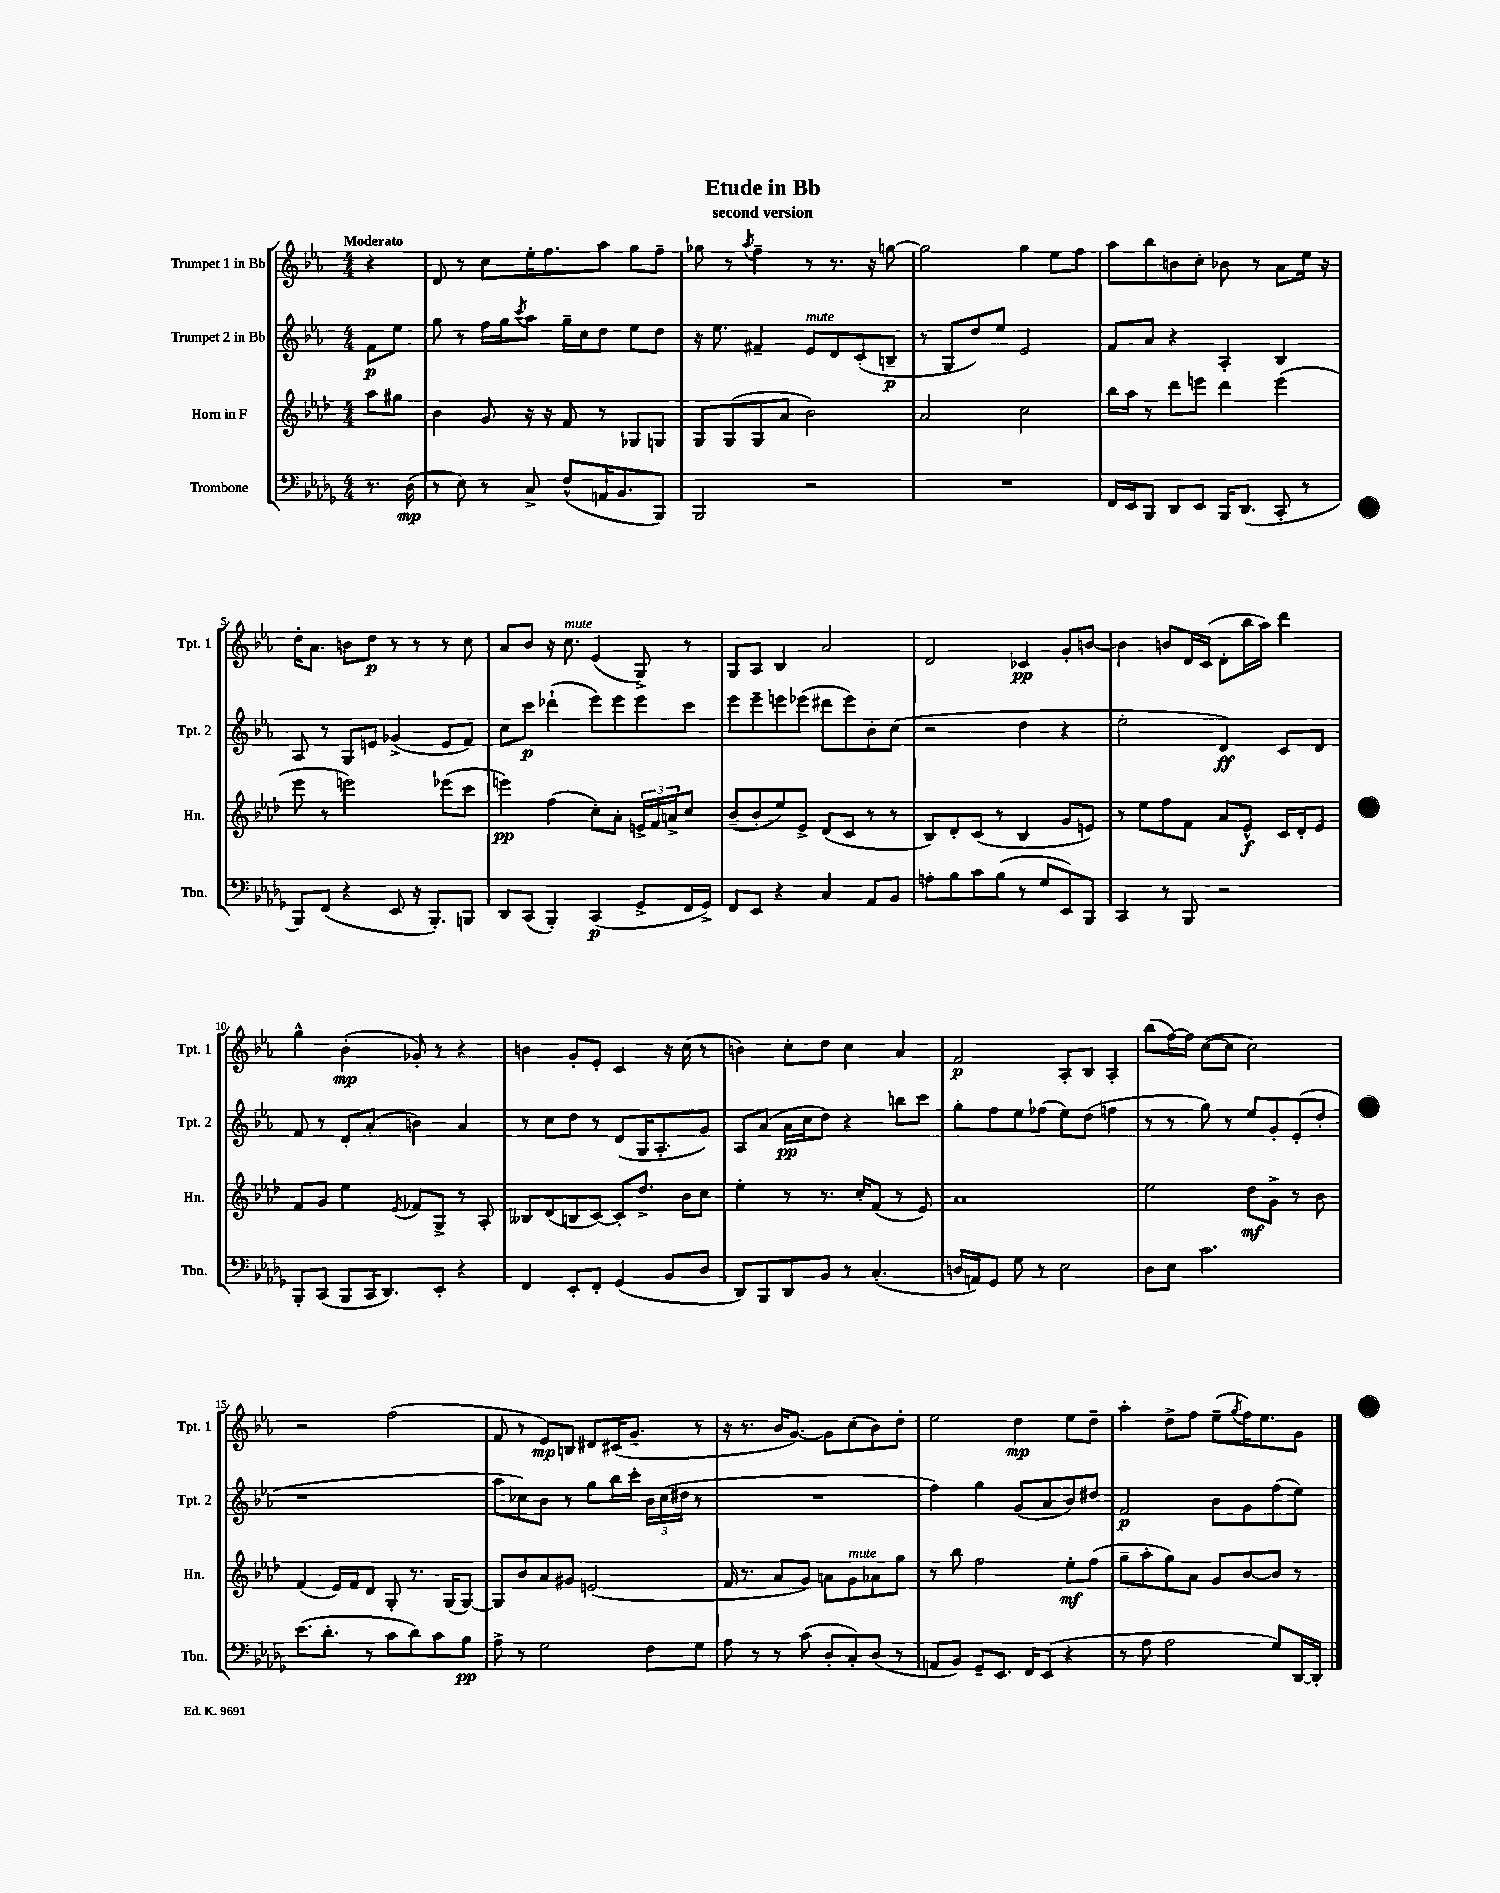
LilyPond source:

\header { title = "Etude in Bb" subtitle = "second version" }
<<
\new StaffGroup <<
\new Staff = "s0" \with { instrumentName = "Trumpet 1 in Bb" shortInstrumentName = "Tpt. 1" } {
    \clef treble \key ees \major \numericTimeSignature \time 4/4 \partial 4 \tempo "Moderato"
    r4 |
    d'8 r8 c''8 ees''16-. f''8. aes''8 g''8 f''8-- |
    ges''8 r8 \acciaccatura { aes''8 } f''4-- r8 r8. r16 g''8~ |
    g''2 g''4 ees''8 f''8 |
    aes''8 bes''8 b'8 c''8-. bes'8 r8 aes'8 ees''16 r16 |
    d''16-. aes'8. b'8 d''8\p r8 r8 r8 c''8 |
    aes'8 bes'8 r16 c''8.^\markup { \italic "mute" } ees'4( g8->) r8 |
    g8 aes8 bes4 aes'2 |
    d'2 ces'4\pp g'8-. b'8~ |
    b'4 b'8 d'16 c'16( d'8-. bes''16 aes''16) d'''4 |
    g''4-^ bes'4-.\mp( ges'8-.) r8 r4 |
    b'4 g'8-. ees'8-. c'4 r16 c''16( r8 |
    b'4) c''8-. d''8 c''4 aes'4 |
    f'2\p aes8-. bes8 aes4-. |
    bes''8( f''16~) f''16 c''8~( c''8 c''2) |
    r2 f''2( |
    f'8 r8 ees'8\mp) b8 dis'8 cis'16( g'8.-- r8 |
    r16 r8. bes'16 g'8.~) g'8 c''8( bes'8) d''8-. |
    ees''2 d''4\mp ees''8 d''8-- |
    aes''4-. d''8-> f''8 ees''8--( \acciaccatura { g''8 } f''16) ees''8. g'8 \bar "|." |
}
\new Staff = "s1" \with { instrumentName = "Trumpet 2 in Bb" shortInstrumentName = "Tpt. 2" } {
    \clef treble \key ees \major \numericTimeSignature \time 4/4 \partial 4
    f'8\p ees''8 |
    g''8 r8 f''16 g''16 \acciaccatura { c'''8 } aes''8 g''16-- c''16 d''8 ees''8 d''8 |
    r16 ees''8. fis'4-- ees'8^\markup { \italic "mute" } d'8 c'8-.( b8--\p |
    r8 g8 d''8) ees''8 ees'2 |
    f'8 aes'8 r4 aes4-. bes4 |
    aes8 r8 g8 e'8 ges'4->( e'8 f'8) |
    c''8 c'''8\p des'''4-!( ees'''8) ees'''8 ees'''8 c'''8 |
    ees'''8 ees'''8-- e'''8 ees'''8( dis'''8 ees'''8) bes'8-. c''8( |
    r2 d''4 r4 |
    ees''2-. d'4\ff) c'8 d'8 |
    f'8 r8 d'8-. aes'8-.( b'4) aes'4 |
    r8 c''8 d''8 r8 d'8( g16 aes8.-. g'8) |
    aes8 aes'8( aes'16\pp c''16 d''8) r4 b''8 c'''8 |
    g''8-. f''8 ees''8 fes''8( ees''8) d''8( f''4 |
    r8 r8 g''8) r8 ees''8 g'8-. ees'8-.( d''8-. |
    r1 |
    aes''8 ces''8) bes'8 r8 g''8 bes''16 c'''16-. \tuplet 3/2 { bes'16 ces''16( dis''16 } r8 |
    R1 |
    f''4) g''4 g'8( aes'8 bes'8) dis''8 |
    f'2\p bes'8 g'8 f''8( ees''8) \bar "|." |
}
\new Staff = "s2" \with { instrumentName = "Horn in F" shortInstrumentName = "Hn." } {
    \clef treble \key aes \major \numericTimeSignature \time 4/4 \partial 4
    aes''8 gis''8 |
    bes'4 g'8 r16 r16 f'8 r8 ges8 g8 |
    g8 g8( g8 aes'8 bes'2) |
    aes'2 c''2 |
    bes''16 aes''16 r8 des'''8 e'''8 des'''4 e'''4( |
    ees'''8 r8 e'''2) ees'''8( c'''8 |
    e'''4\pp) f''4( c''8-.) aes'8-. \tuplet 3/2 { e'16-> f'16 a'16-> } c''8 |
    bes'8--( bes'8-. ees''8) ees'8-> des'8( c'8 r8 r8 |
    bes8) des'8-. c'8( r8 bes4 g'8 e'8) |
    r8 ees''8 f''8 f'8 aes'8 ees'8-^\f c'16 des'16-. ees'8 |
    f'8 g'8 ees''4 \acciaccatura { ees'8 } fes'8 g8-> r8 aes8-. |
    beses8 des'8( b8 c'8~) c'8-. des''8.-> bes'16 c''8 |
    ees''4-. r8 r8. c''16-. f'8( r8 ees'8) |
    aes'1 |
    ees''2 des''8\mf g'8-> r8 bes'8 |
    f'4( ees'16) f'16 des'8 g8-. r8. g16( g8~) |
    g8 bes'8 aes'8 gis'8 e'2( |
    f'16 r8. aes'8 g'8) a'8 g'8^\markup { \italic "mute" } aes'8 g''8 |
    r8 bes''8 f''2 ees''8-.\mf f''8( |
    g''8-- aes''8-. g''8) aes'8 g'8 bes'8~ bes'8 r8 \bar "|." |
}
\new Staff = "s3" \with { instrumentName = "Trombone" shortInstrumentName = "Tbn." } {
    \clef bass \key des \major \numericTimeSignature \time 4/4 \partial 4
    r8. des16\mp( |
    r8 ees8) r8 c8-> f8-^( a,16 bes,8. bes,,8) |
    bes,,2 r2 |
    R1 |
    f,16 ees,16 bes,,8 des,8 ees,8 bes,,16 des,8.( c,8-. r8 |
    bes,,8) f,8( r4 ees,8 r16 bes,,8.-.) b,,8 |
    des,8 c,8( bes,,4-.) c,4\p( ges,8-> f,16 ges,16->) |
    f,8 ees,8 r4 c4 aes,8 bes,8 |
    a8-. bes8 c'8 bes8( r8 ges8 ees,8) bes,,8 |
    c,4 r8 bes,,8 r2 |
    bes,,8-. c,8( bes,,8 c,16 des,8.) ees,8-. r4 |
    f,4 ees,8-. f,8-. ges,4( bes,8 des8 |
    des,8) bes,,8 des,8 bes,8 r8 c4.-.( |
    d16 a,16) ges,8 ges8 r8 ees2 |
    des8 ees8 c'2. |
    ees'8.( des'8.-. r8 c'8 des'8) c'8 bes8\pp |
    aes8-> r8 ges2 f8 ges8 |
    aes8 r8 r8 c'8( des8-. c8-.) des8( r8 |
    a,8 bes,8) ges,8-- ees,8. f,16 ees,8( r4 |
    r8 aes8 aes2 ges8) des,16~ des,16-. \bar "|." |
}
>>
>>
